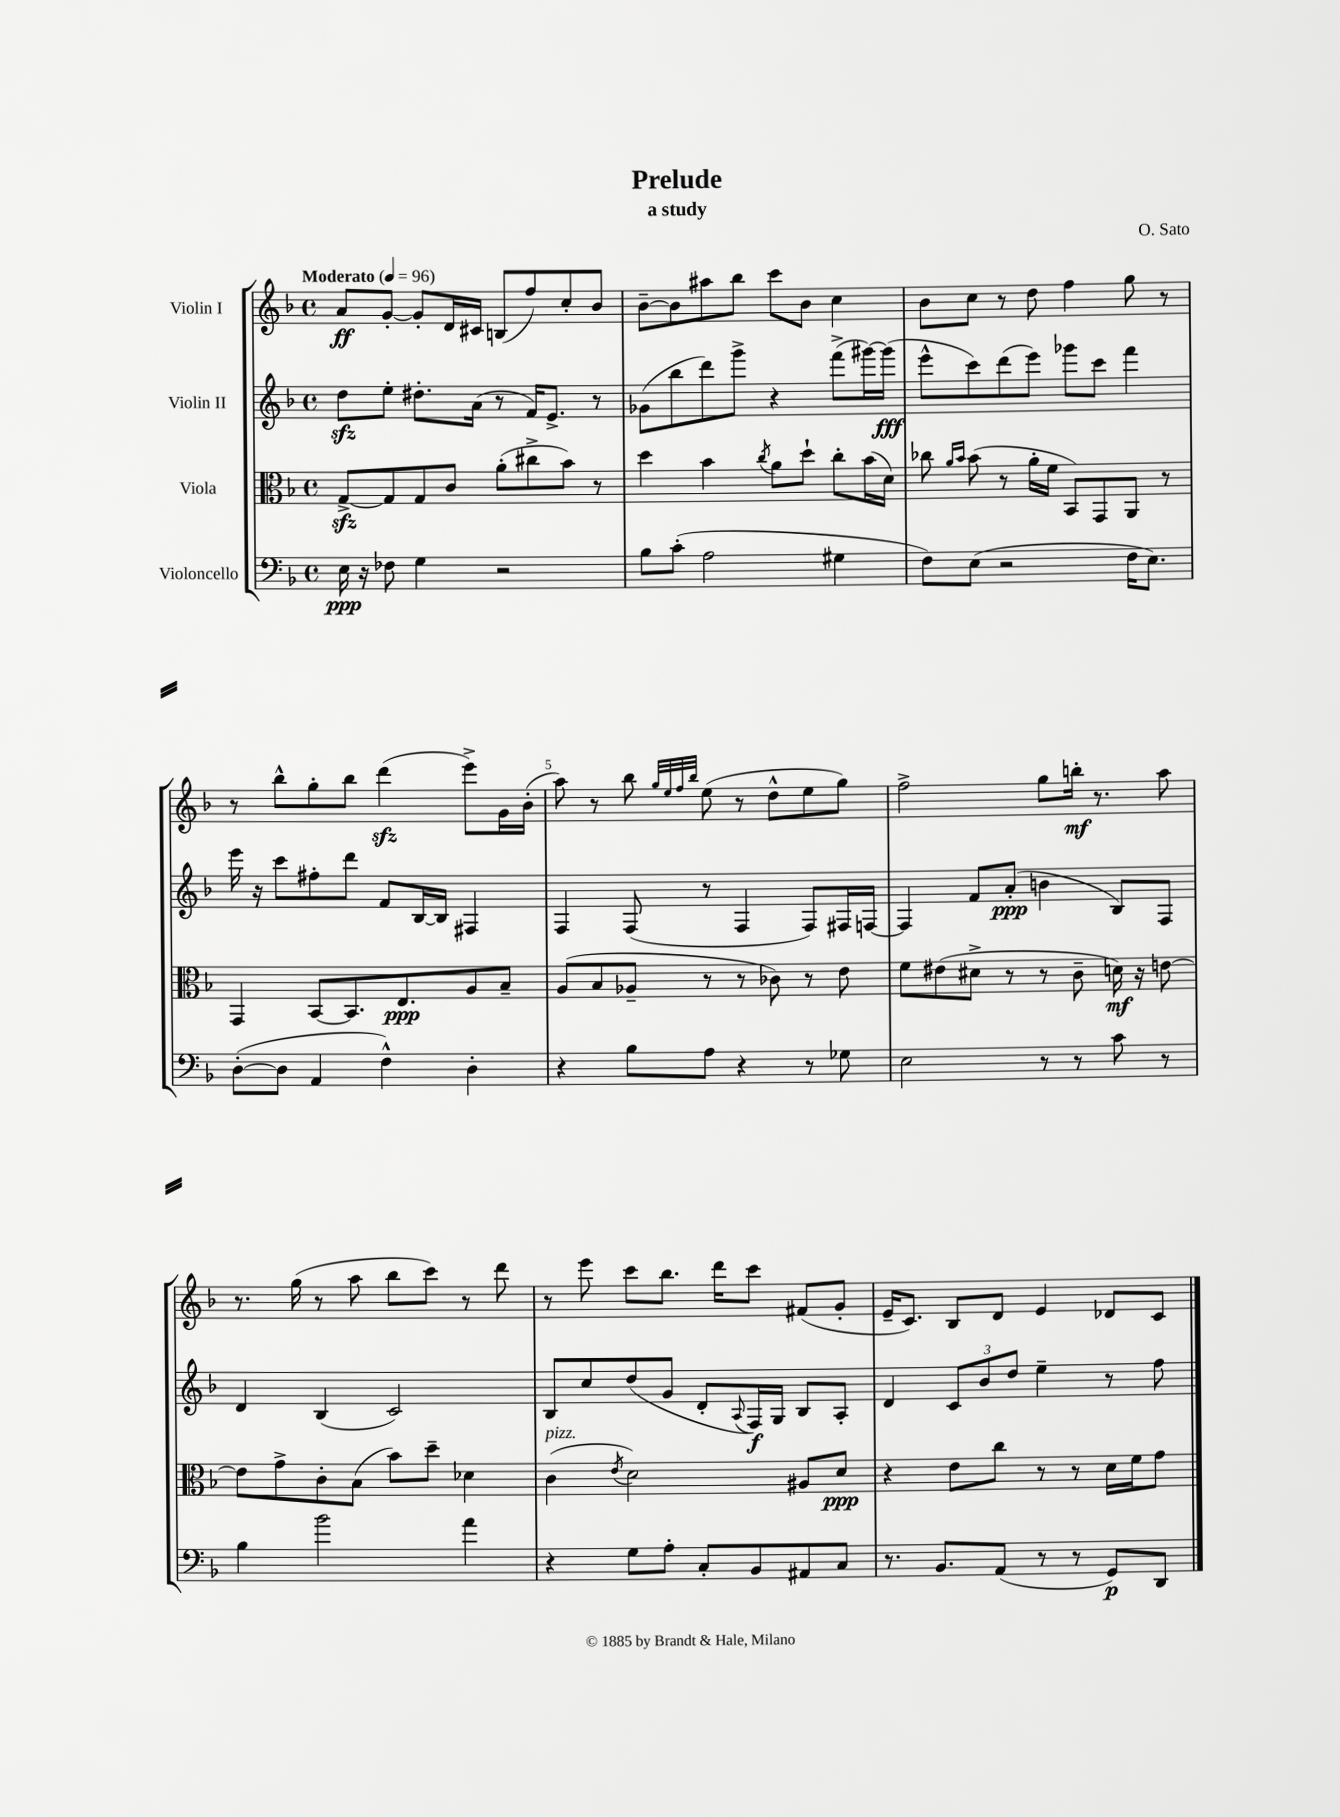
\header { title = "Prelude" composer = "O. Sato" subtitle = "a study" }
<<
\new StaffGroup <<
\new Staff = "s0" \with { instrumentName = "Violin I" } {
    \clef treble \key f \major \defaultTimeSignature \time 4/4 \tempo "Moderato" 4 = 96
    a'8\ff g'8~-. g'8-. d'16 cis'16 b8( f''8) c''8-. bes'8 |
    bes'8~-- bes'8 ais''8 bes''8 c'''8 bes'8 c''4 |
    bes'8 c''8 r8 d''8 f''4 g''8 r8 |
    r8 bes''8-^ g''8-. bes''8 d'''4\sfz( e'''8->) g'16 bes'16-.( |
    a''8) r8 bes''8 \grace { g''32 e''32 f''32 bes''32 } e''8( r8 d''8-^ e''8 g''8) |
    f''2-> g''8 b''16-.\mf r8. a''8 |
    r8. g''16( r8 a''8 bes''8 c'''8) r8 d'''8 |
    r8 e'''8 c'''8 bes''8. d'''16 c'''8 fis'8( g'8-. |
    e'16-- c'8.) bes8 d'8 e'4 des'8 c'8 \bar "|." |
}
\new Staff = "s1" \with { instrumentName = "Violin II" } {
    \clef treble \key f \major \defaultTimeSignature \time 4/4
    d''8\sfz e''8-. dis''8.-. a'16( r8 f'16) e'8.-> r8 |
    ges'8( bes''8 d'''8) g'''8-> r4 f'''8->( gis'''16~) gis'''16\fff( |
    e'''8-^ c'''8) d'''8( e'''8) ges'''8 c'''8 f'''4 |
    e'''16 r16 c'''8 fis''8-. d'''8 f'8 bes16~ bes16 fis4 |
    f4 f8( r8 f4 f8) fis16 f16~ |
    f4 f'8 a'8-.\ppp( b'4 bes8) f8 |
    d'4 bes4( c'2) |
    bes8 c''8 d''8( g'8 d'8-. \appoggiatura { a8 } f16\f) g16 bes8 a8-. |
    d'4 \tuplet 3/2 { c'8 bes'8 d''8 } e''4-- r8 f''8 \bar "|." |
}
\new Staff = "s2" \with { instrumentName = "Viola" } {
    \clef alto \key f \major \defaultTimeSignature \time 4/4
    g8~->\sfz g8 g8 c'8 a'8-.( cis''8-> bes'8) r8 |
    d''4 bes'4 \acciaccatura { c''8 } a'8 d''8-! c''8-. bes'16( d'16) |
    ces''8 \grace { a'16 bes'16 } bes'8( r8 a'16-. f'16 bes,8) g,8 a,8 r8 |
    g,4 bes,8~ bes,8. e8.\ppp a8 bes8-- |
    a8( bes8 aes8-- r8 r8 ces'8) r8 e'8 |
    f'8 eis'8( dis'8-> r8 r8 c'8-- d'16\mf) r16 e'8~ |
    e'8 g'8-> c'8-. bes8( bes'8) d''8-- des'4 |
    c'4^\markup { \italic "pizz." }( \acciaccatura { e'8 } d'2) ais8 d'8\ppp |
    r4 e'8 c''8 r8 r8 d'16 f'16 g'8 \bar "|." |
}
\new Staff = "s3" \with { instrumentName = "Violoncello" } {
    \clef bass \key f \major \defaultTimeSignature \time 4/4
    e16\ppp r16 fes8 g4 r2 |
    bes8 c'8-.( a2 gis4 |
    f8) e8( r2 f16 e8.) |
    d8~-.( d8 a,4 f4-^) d4-. |
    r4 bes8 a8 r4 r8 ges8 |
    e2 r8 r8 c'8 r8 |
    bes4 bes'2 a'4 |
    r4 g8 a8-. c8-. bes,8 ais,8 c8 |
    r8. bes,8. a,8( r8 r8 g,8\p) d,8 \bar "|." |
}
>>
>>
\layout { \context { \Score \override BarNumber.break-visibility = ##(#f #t #t) barNumberVisibility = #(every-nth-bar-number-visible 5) } }
